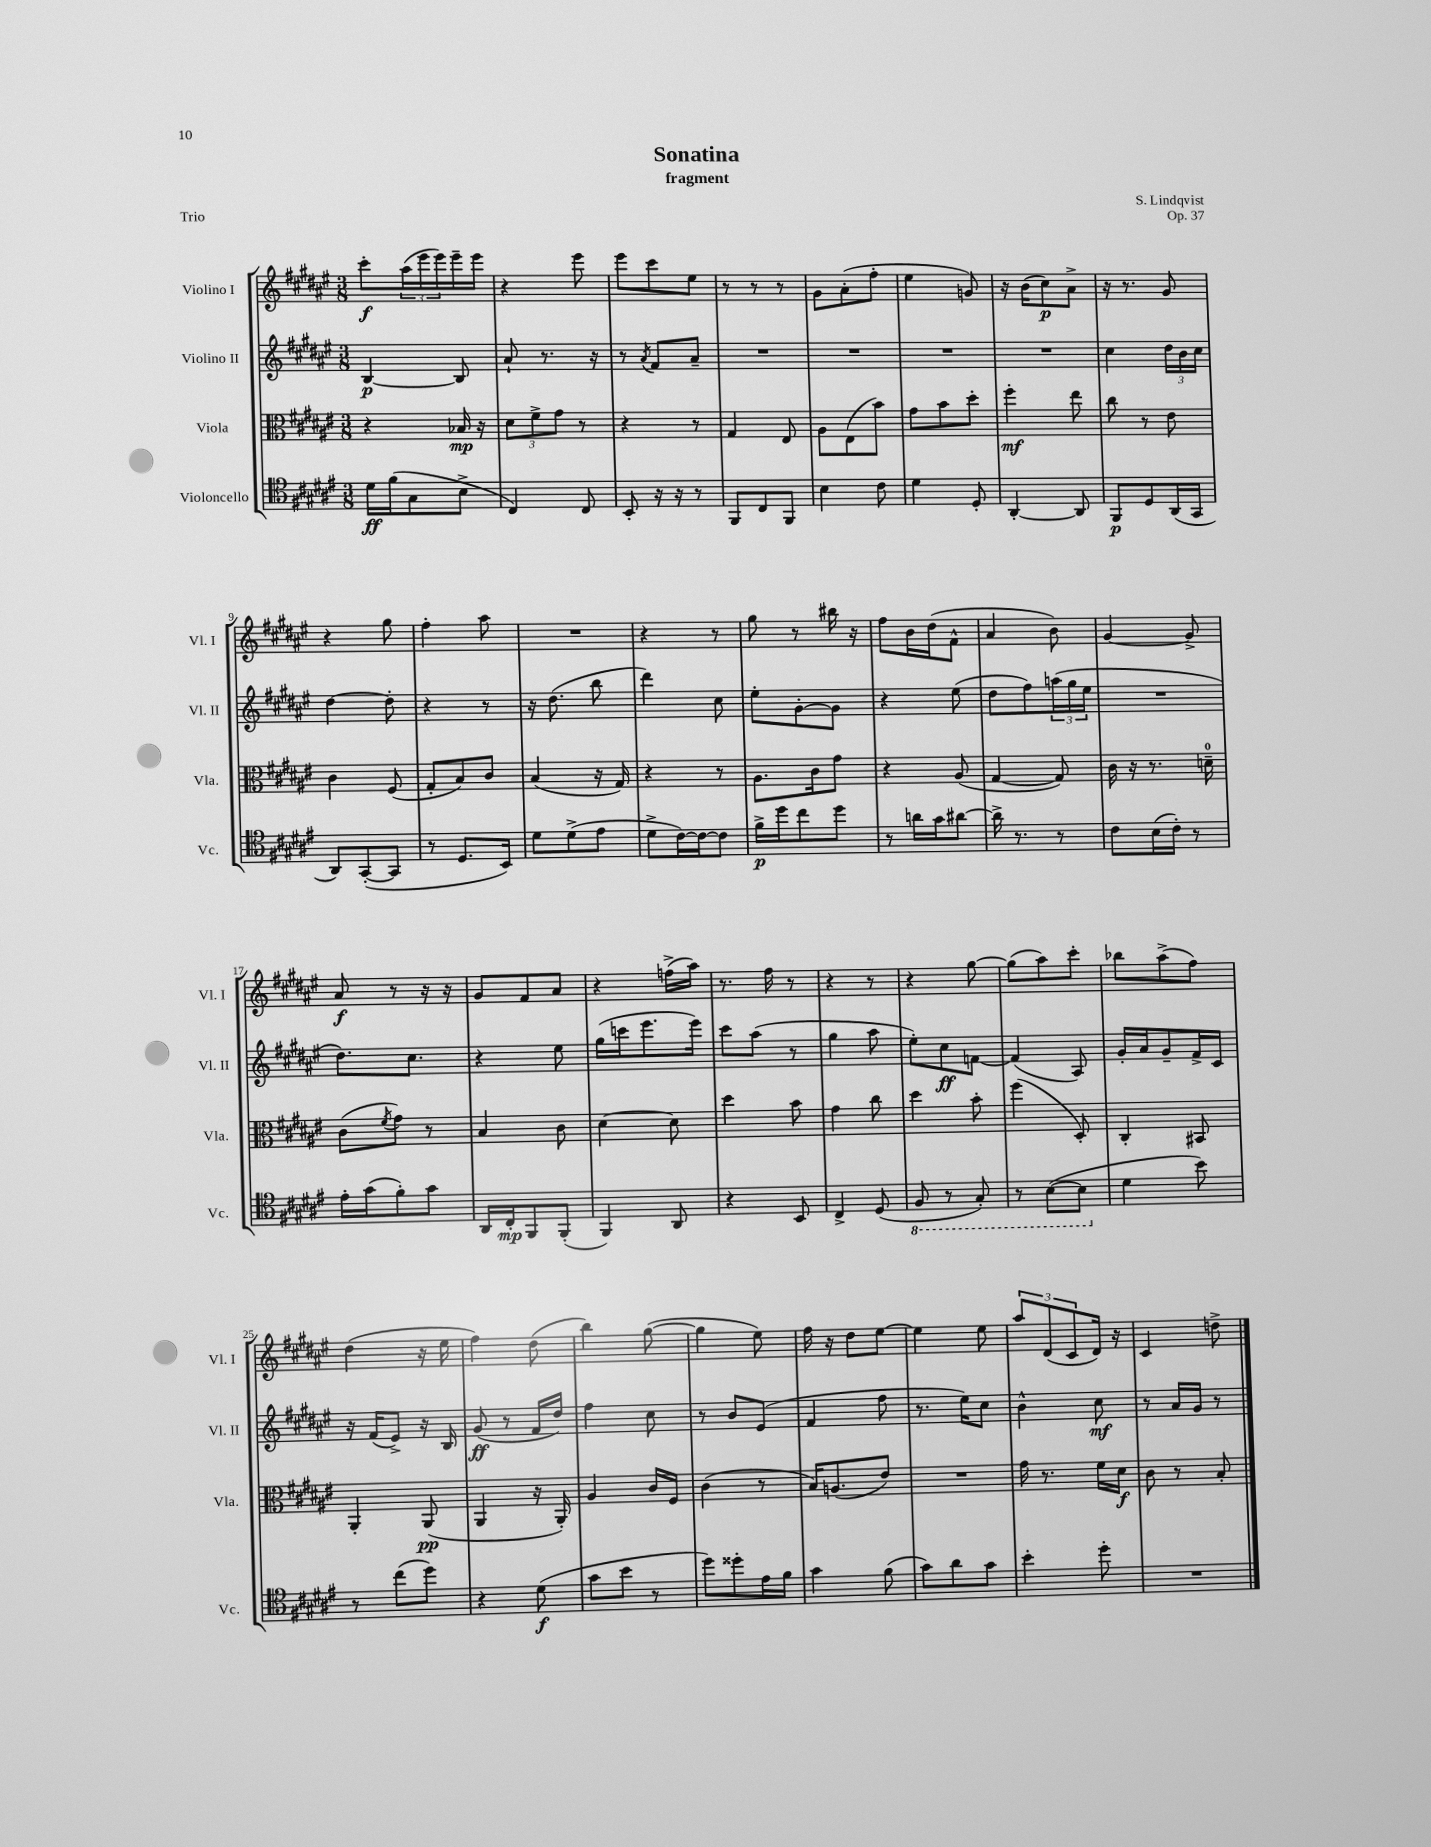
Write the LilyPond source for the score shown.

\header { title = "Sonatina" composer = "S. Lindqvist" subtitle = "fragment" opus = "Op. 37" piece = "Trio" }
<<
\new StaffGroup <<
\new Staff = "s0" \with { instrumentName = "Violino I" shortInstrumentName = "Vl. I" } {
    \clef treble \key fis \major \numericTimeSignature \time 3/8
    cis'''8-.\f \tuplet 3/2 { ais''16( eis'''16 eis'''16) } eis'''16-- eis'''16 |
    r4 eis'''8 |
    eis'''8 cis'''8 eis''8 |
    r8 r8 r8 |
    gis'8 ais'8-.( fis''8-. |
    eis''4 g'8) |
    r16 b'16( cis''8\p) ais'8-> |
    r16 r8. gis'8 |
    r4 gis''8 |
    fis''4-. ais''8 |
    R4. |
    r4 r8 |
    gis''8 r8 bis''16 r16 |
    fis''8 b'16 dis''16( fis'8-^ |
    ais'4 b'8) |
    gis'4~ gis'8-> |
    ais'8\f r8 r16 r16 |
    gis'8 fis'8 ais'8 |
    r4 f''16->( ais''16) |
    r8. fis''16 r8 |
    r4 r8 |
    r4 gis''8~ |
    gis''8( ais''8) cis'''8-. |
    bes''8 ais''8->( fis''8) |
    dis''4( r16 eis''16 |
    fis''4) dis''8( |
    b''4) gis''8~( |
    gis''4 eis''8) |
    fis''16 r16 dis''8 eis''8~ |
    eis''4 eis''8 |
    \tuplet 3/2 { ais''8 dis'8( cis'8 } dis'16) r16 |
    cis'4 d''8-> \bar "|." |
}
\new Staff = "s1" \with { instrumentName = "Violino II" shortInstrumentName = "Vl. II" } {
    \clef treble \key fis \major \numericTimeSignature \time 3/8
    b4~\p b8 |
    ais'8-! r8. r16 |
    r8 \acciaccatura { ais'8 } fis'8 ais'8-- |
    R4. |
    R4. |
    R4. |
    R4. |
    cis''4 \tuplet 3/2 { dis''16 b'16 cis''16 } |
    dis''4~ dis''8-. |
    r4 r8 |
    r16 dis''8.( b''8 |
    dis'''4) cis''8 |
    eis''8-. gis'8~-. gis'8 |
    r4 eis''8( |
    dis''8 fis''8) \tuplet 3/2 { a''16( gis''16 eis''16 } |
    R4. |
    dis''8.) cis''8. |
    r4 eis''8 |
    gis''16( c'''16 eis'''8. eis'''16) |
    cis'''8 ais''8( r8 |
    gis''4 ais''8 |
    eis''8-.) cis''8\ff f'8~ |
    f'4( ais8) |
    gis'16-. ais'16 gis'8-- fis'16-> cis'16 |
    r16 fis'16( eis'8->) r16 b16 |
    gis'8\ff( r8 fis'16 dis''16) |
    fis''4 cis''8 |
    r8 b'8 eis'8( |
    fis'4 fis''8 |
    r8. eis''16) cis''8 |
    b'4-^ cis''8\mf |
    r8 ais'16 gis'16 r8 \bar "|." |
}
\new Staff = "s2" \with { instrumentName = "Viola" shortInstrumentName = "Vla." } {
    \clef alto \key fis \major \numericTimeSignature \time 3/8
    r4 bes16\mp r16 |
    \tuplet 3/2 { dis'8 fis'8-> gis'8 } r8 |
    r4 r8 |
    gis4 eis8 |
    ais8 eis8( b'8) |
    gis'8 b'8 dis''8-. |
    fis''4-.\mf eis''8 |
    cis''8 r8 eis'8 |
    cis'4 fis8( |
    gis8-. b8) cis'8 |
    b4( r16 gis16) |
    r4 r8 |
    ais8. cis'16 gis'8 |
    r4 ais8( |
    gis4~ gis8) |
    cis'16 r16 r8. d'16-0-- |
    cis'8( \acciaccatura { fis'8 } gis'8) r8 |
    b4 cis'8 |
    dis'4~ dis'8 |
    dis''4 b'8 |
    gis'4 cis''8 |
    dis''4 b'8-. |
    fis''4( dis8-.) |
    cis4-. bis,8 |
    ais,4-. ais,8\pp( |
    ais,4 r16 ais,16-.) |
    ais4 cis'16 fis16 |
    cis'4( r8 |
    b16) a8.( eis'8) |
    R4. |
    gis'16 r8. fis'16 dis'16\f |
    cis'8 r8 b8-. \bar "|." |
}
\new Staff = "s3" \with { instrumentName = "Violoncello" shortInstrumentName = "Vc." } {
    \clef tenor \key fis \major \numericTimeSignature \time 3/8
    dis'16\ff fis'16( gis8 b8-> |
    cis4) cis8 |
    b,8-. r16 r16 r8 |
    fis,8 cis8 fis,8 |
    b4 cis'8 |
    dis'4 dis8-. |
    ais,4~-. ais,8 |
    fis,8\p dis8 ais,16( gis,16 |
    ais,8) gis,8~-.( gis,8 |
    r8 dis8. b,16) |
    dis'8 dis'8->( eis'8 |
    dis'8-> cis'16~) cis'16~ cis'8 |
    fis'16->\p dis''16 cis''8 dis''8 |
    r8 a'16 gis'16 ais'8~ |
    ais'16-> r8. r8 |
    cis'8 b16( cis'16-.) r8 |
    eis'16-. gis'16( fis'8-.) gis'8 |
    ais,16 cis16-.\mp fis,8 fis,8-.( |
    fis,4) ais,8 |
    r4 b,8 |
    cis4-> dis8( |
    \ottava #-1 fis,8 r8 gis,8-.) |
    r8 b,8~( b,8 \ottava #0 |
    dis'4 b'8) |
    r8 cis''8( dis''8) |
    r4 dis'8\f( |
    gis'8 b'8 r8 |
    dis''8) disis''8-. eis'16 fis'16 |
    gis'4 fis'8( |
    gis'8) ais'8 gis'8 |
    b'4-. dis''8-. |
    R4. \bar "|." |
}
>>
>>
